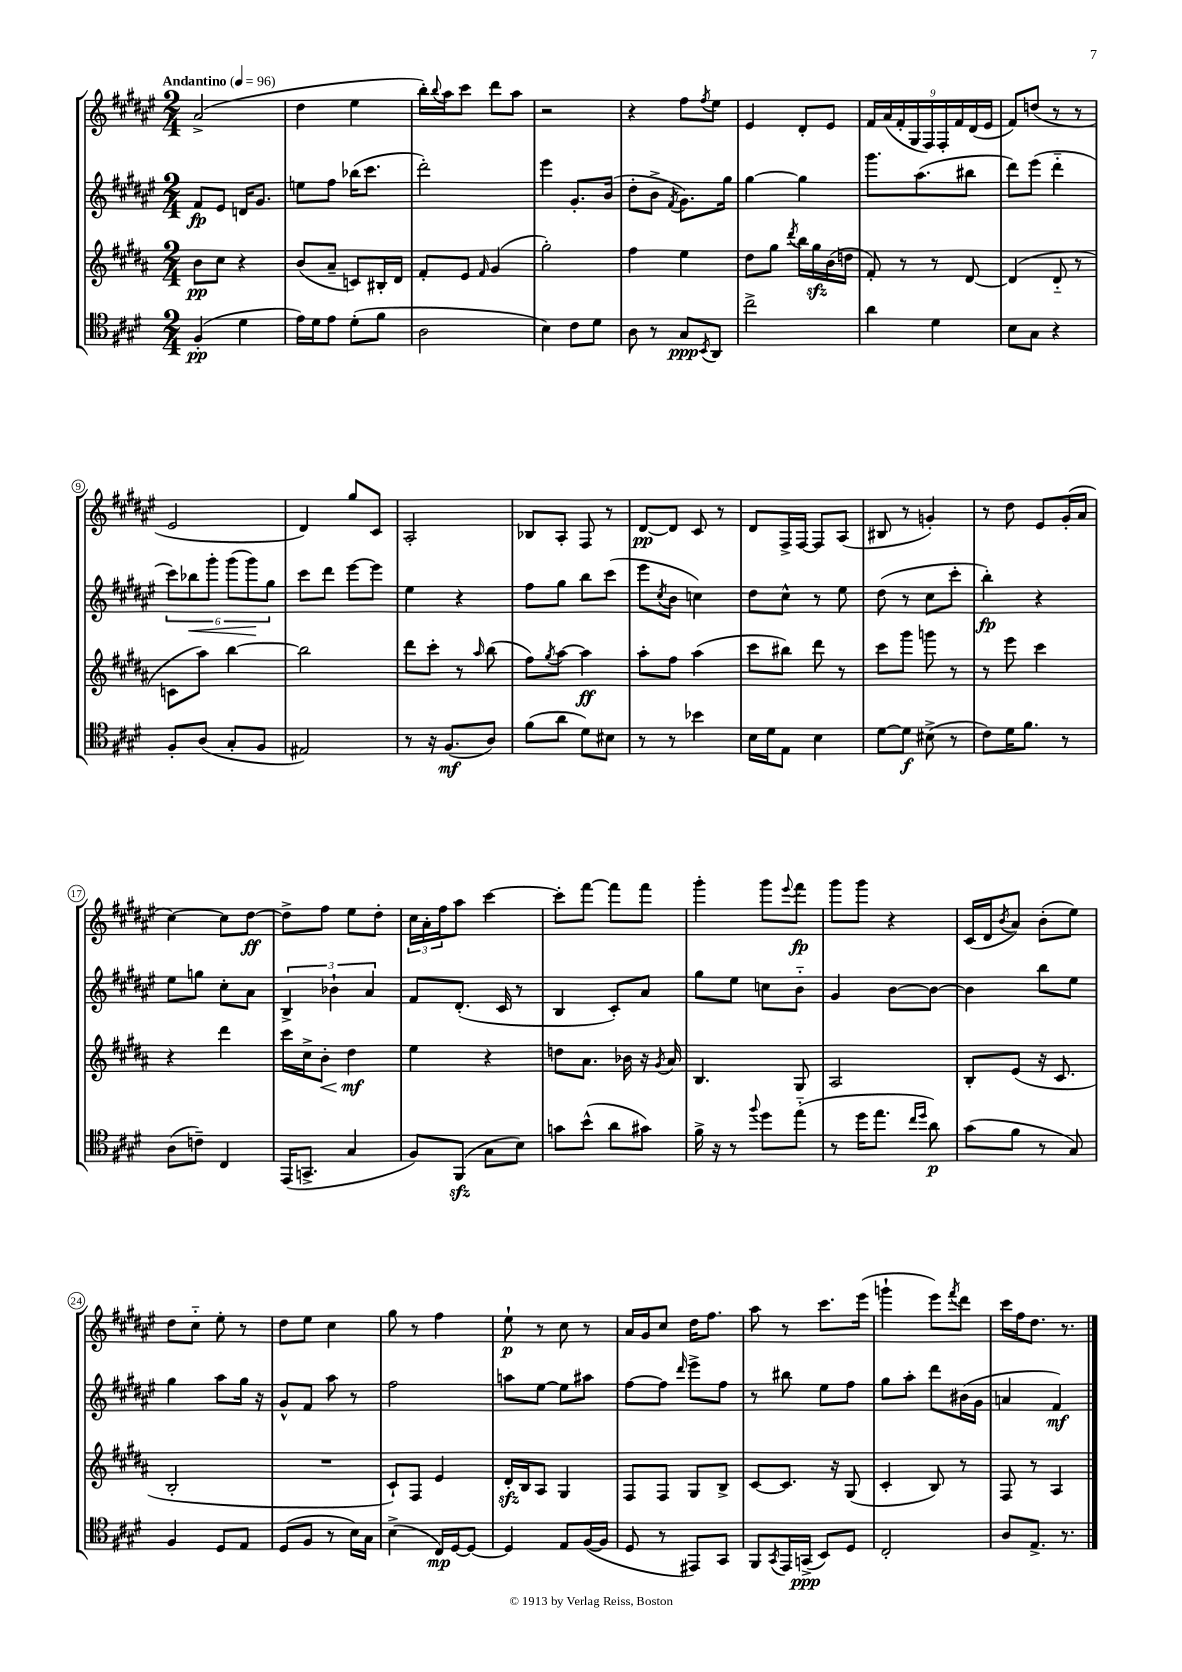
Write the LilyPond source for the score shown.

<<
\new StaffGroup <<
\new Staff = "s0" {
    \clef treble \key fis \major \numericTimeSignature \time 2/4 \tempo "Andantino" 4 = 96
    ais'2->( |
    dis''4 eis''4 |
    b''16-.) \appoggiatura { b''8 } ais''16 cis'''8 dis'''8 ais''8 |
    r2 |
    r4 fis''8 \acciaccatura { fis''8 } eis''8 |
    eis'4 dis'8-. eis'8 |
    \tuplet 9/8 { fis'16 ais'16( fis'16-. gis16 fis16) fis16-. fis'16 dis'16( eis'16 } |
    fis'8) d''8( r8 r8 |
    eis'2 |
    dis'4) gis''8 cis'8 |
    ais2-. |
    bes8 ais8-. fis8 r8 |
    dis'8~\pp dis'8 cis'8 r8 |
    dis'8 fis16-> fis16~ fis8 ais8( |
    bis8 r8 g'4-.) |
    r8 dis''8 eis'8 gis'16-.( ais'16 |
    cis''4~) cis''8 dis''8~\ff |
    dis''8-> fis''8 eis''8 dis''8-. |
    \tuplet 3/2 { cis''16 ais'16-. fis''16 } ais''8 cis'''4~ |
    cis'''8-. fis'''8~ fis'''8 fis'''8 |
    gis'''4-. gis'''8 \appoggiatura { eis'''8 } fis'''8\fp |
    gis'''8 gis'''8 r4 |
    cis'16( dis'16 \acciaccatura { b'8 } ais'8) b'8-.( eis''8) |
    dis''8 cis''8-_ eis''8-. r8 |
    dis''8 eis''8 cis''4 |
    gis''8 r8 fis''4 |
    eis''8-!\p r8 cis''8 r8 |
    ais'16 gis'16 cis''8 dis''16 fis''8. |
    ais''8 r8 cis'''8. eis'''16( |
    g'''4-! eis'''8) \acciaccatura { fis'''8 } dis'''8 |
    cis'''16 fis''16 dis''8. r8. \bar "|." |
}
\new Staff = "s1" {
    \clef treble \key fis \major \numericTimeSignature \time 2/4
    fis'8\fp eis'8 d'16 gis'8. |
    e''8 fis''8 bes''16( cis'''8. |
    dis'''2-.) |
    eis'''4 gis'8.-. b'16( |
    dis''8-. b'8-> \acciaccatura { fis'8 } gis'8.) gis''16 |
    gis''4~ gis''4 |
    gis'''8. ais''8.( bis''8 |
    dis'''8) eis'''8( dis'''4-_ |
    \tuplet 6/4 { cis'''8) bes''8\< gis'''8-. gis'''8( gis'''8\!) gis''8 } |
    cis'''8 dis'''8 eis'''8~ eis'''8 |
    eis''4 r4 |
    fis''8 gis''8 b''8 cis'''8( |
    eis'''8 \acciaccatura { cis''8 } b'8 c''4) |
    dis''8 cis''8-^ r8 eis''8 |
    dis''8( r8 cis''8 cis'''8-. |
    b''4-.\fp) r4 |
    eis''8 g''8 cis''8-. ais'8 |
    \tuplet 3/2 { b4-> bes'4-! ais'4 } |
    fis'8 dis'8.-.( cis'16 r8 |
    b4 cis'8-.) ais'8 |
    gis''8 eis''8 c''8 b'8-_ |
    gis'4 b'8~ b'8~ |
    b'4 b''8 eis''8 |
    gis''4 ais''8 gis''16 r16 |
    gis'8-^ fis'8 ais''8 r8 |
    fis''2 |
    a''8 eis''8~ eis''8 ais''8 |
    fis''8~ fis''8 \grace { dis'''16 } eis'''8-> fis''8 |
    r8 bis''8 eis''8 fis''8 |
    gis''8 ais''8-. dis'''8 bis'16( gis'16 |
    a'4 fis'4\mf) \bar "|." |
}
\new Staff = "s2" {
    \clef treble \key b \major \numericTimeSignature \time 2/4
    b'8\pp cis''8 r4 |
    b'8( ais'8-- c'8) bis16-. dis'16 |
    fis'8-. e'8 \grace { fis'16 } gis'4( |
    gis''2-.) |
    fis''4 e''4 |
    dis''8 gis''8 \acciaccatura { dis'''8 } b''16 gis''16\sfz b'16( d''16 |
    fis'8-.) r8 r8 dis'8~ |
    dis'4( dis'8-_ r8 |
    c'8 ais''8) b''4~ |
    b''2 |
    dis'''8 cis'''8-. r8 \grace { ais''16 } b''8( |
    fis''8) \acciaccatura { gis''8 } ais''8~ ais''4\ff |
    ais''8-. fis''8 ais''4( |
    cis'''8 bis''8) dis'''8 r8 |
    cis'''8 gis'''8 g'''8 r8 |
    r8 e'''8 cis'''4 |
    r4 dis'''4 |
    cis'''16 cis''16-> b'8-.\< dis''4\mf\! |
    e''4 r4 |
    d''8 ais'8. bes'16 r16 \acciaccatura { gis'8 } ais'16 |
    b4. gis8 |
    ais2 |
    b8-. e'8( r16 cis'8. |
    b2-. |
    R2 |
    cis'8-!) fis8 e'4 |
    dis'16-.\sfz b16 ais8 gis4 |
    fis8 fis8 gis8 b8-> |
    cis'8~ cis'8. r16 gis8( |
    cis'4-. b8) r8 |
    fis8 r8 ais4 \bar "|." |
}
\new Staff = "s3" {
    \clef tenor \key e \major \numericTimeSignature \time 2/4
    fis4-.\pp( dis'4 |
    e'16) dis'16 e'8 dis'8-.( fis'8 |
    a2 |
    b4) cis'8 dis'8 |
    a8 r8 gis8\ppp \acciaccatura { b,8 } a,8 |
    cis''2-> |
    a'4 dis'4 |
    b8 gis8 r4 |
    fis8-. a8( gis8-. fis8 |
    eis2) |
    r8 r16 fis8.\mf( a8) |
    fis'8( a'8 dis'8) bis8 |
    r8 r8 bes'4 |
    b16 dis'16 e8 b4 |
    dis'8~ dis'8\f bis8->( r8 |
    cis'8) dis'16 fis'8. r8 |
    a8( c'8--) cis4 |
    e,16( g,8.-> gis4 |
    fis8) fis,8\sfz( gis8 b8) |
    g'8 b'8-^( a'8 gis'8) |
    fis'16-> r16 r8 \appoggiatura { fis''8 } dis''8 e''8-_( |
    r8 dis''16 e''8. \grace { cis''16 dis''16 } a'8\p) |
    gis'8( fis'8 r8 gis8) |
    fis4 dis8 e8 |
    dis8( fis8 r8 b16) gis16 |
    b4->( cis16\mp) dis16~ dis8~ |
    dis4 e8 fis16~( fis16 |
    dis8 r8 eis,8) gis,8 |
    fis,8 \acciaccatura { gis,8 } e,16 g,16->\ppp( b,8) dis8 |
    cis2-. |
    a8 e8.-> r8. \bar "|." |
}
>>
>>
\layout { \context { \Score \override BarNumber.stencil = #(make-stencil-circler 0.1 0.3 ly:text-interface::print) } }
